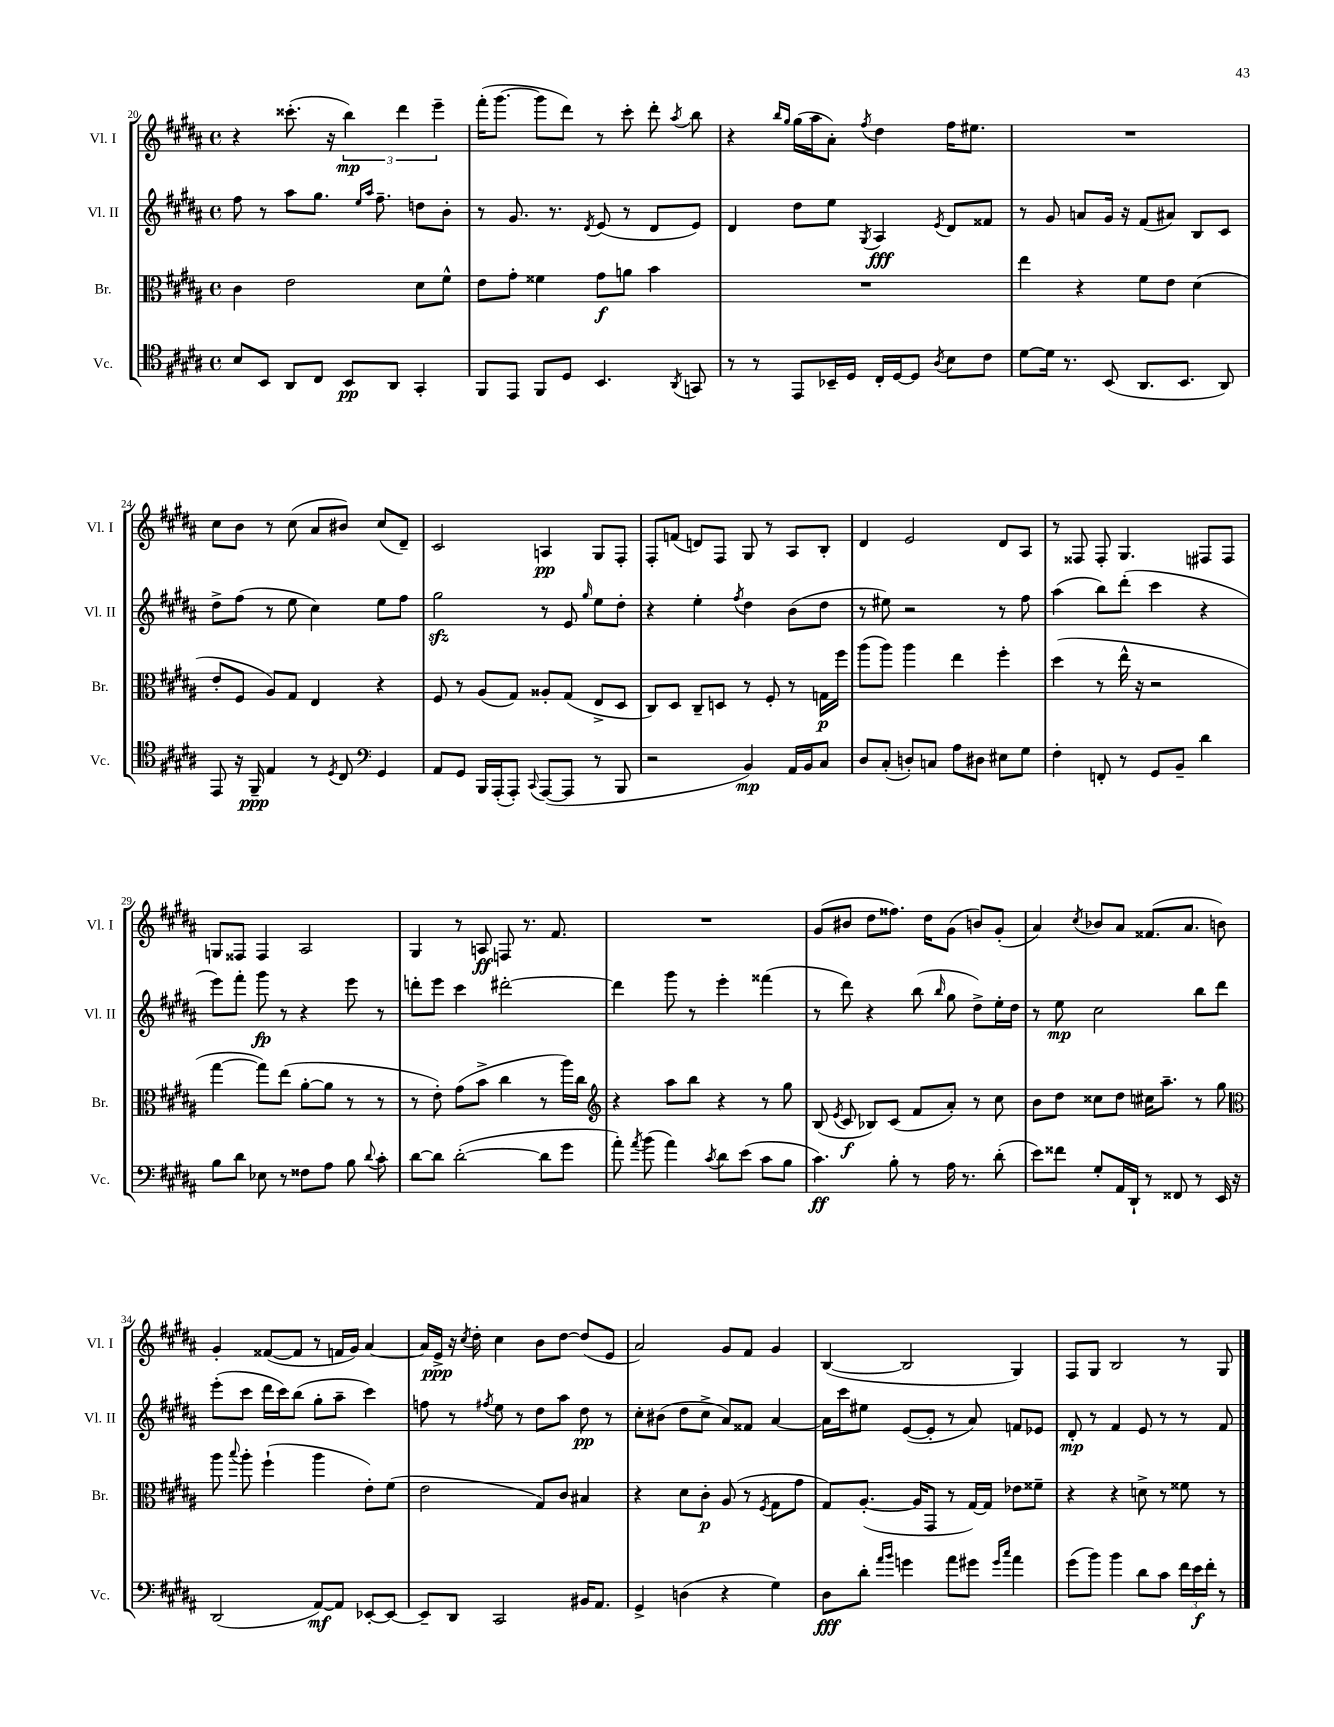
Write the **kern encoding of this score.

**kern	**dynam	**kern	**dynam	**kern	**dynam	**kern	**dynam
*part4	*part4	*part3	*part3	*part2	*part2	*part1	*part1
*staff4	*staff4	*staff3	*staff3	*staff2	*staff2	*staff1	*staff1
*I"Vc.	*	*I"Br.	*	*I"Vl. II	*	*I"Vl. I	*
*I'Vc.	*	*I'Br.	*	*I'Vl. II	*	*I'Vl. I	*
*clefC4	*	*clefC3	*	*clefG2	*	*clefG2	*
*k[f#c#g#d#a#]	*	*k[f#c#g#d#a#]	*	*k[f#c#g#d#a#]	*	*k[f#c#g#d#a#]	*
*M4/4	*	*M4/4	*	*M4/4	*	*M4/4	*
*met(c)	*	*met(c)	*	*met(c)	*	*met(c)	*
=20	=20	=20	=20	=20	=20	=20	=20
8B/L	.	4c#\	.	8ff#\	.	4r	.
8BB/J	.	.	.	8r	.	.	.
8AA#/L	.	2e\	.	8aa#\L	.	(8.ccc##X'\	.
8C#/J	.	.	.	8.gg#\J	.	.	.
.	.	.	.	.	.	16r	.
8BB/L	pp	.	.	.	.	6bb\)	mp
.	.	.	.	16qqee/LL	.	.	.
.	.	.	.	16qqaa#/JJ	.	.	.
.	.	.	.	8.ff#~\	.	.	.
8AA#/J	.	.	.	.	.	.	.
.	.	.	.	.	.	6ddd#\	.
4GG#'/	.	8d#\L	.	8ddn\L	.	.	.
.	.	.	.	.	.	6eee~\	.
.	.	8f#^^\J	.	8b'\J	.	.	.
=21	=21	=21	=21	=21	=21	=21	=21
8FF#/L	.	8e\L	.	8r	.	(16fff#'\KL	.
.	.	.	.	.	.	[8.ggg#\J	.
8EE/J	.	8g#'\J	.	8.g#/	.	.	.
8FF#/L	.	4f##X\	.	.	.	8ggg#\L]	.
.	.	.	.	8.r	.	.	.
8D#/J	.	.	.	.	.	8ddd#\J)	.
.	.	.	.	8qd#/	.	.	.
4.BB/	.	8g#\L	f	(8e/	.	8r	.
.	.	8an\J	.	8r	.	8ccc#'\	.
.	.	4b\	.	8d#/L	.	8ddd#'\	.
8qAA#/	.	.	.	.	.	8qaa#/	.
8GGn/	.	.	.	8e/J)	.	8bb\	.
=22	=22	=22	=22	=22	=22	=22	=22
8r	.	1r	.	4d#/	.	4r	.
8r	.	.	.	.	.	.	.
.	.	.	.	.	.	16qqbb/LL	.
.	.	.	.	.	.	16qqgg#/JJ	.
8EE/L	.	.	.	8dd#\L	.	(16gg#\LL	.
.	.	.	.	.	.	16aa#\J	.
16BB-X~/L	.	.	.	8ee\J	.	8a#'\J)	.
16D#/JJ	.	.	.	.	.	.	.
.	.	.	.	8qG#/	.	8qff#/	.
16C#'/LL	.	.	.	4A#/	fff	4dd#\	.
[16D#/J	.	.	.	.	.	.	.
8D#/J]	.	.	.	.	.	.	.
8qA#/	.	.	.	8qe/	.	.	.
8B\L	.	.	.	8d#/L	.	16ff#\KL	.
.	.	.	.	.	.	8.ee#X\J	.
8c#\J	.	.	.	8f##X/J	.	.	.
=23	=23	=23	=23	=23	=23	=23	=23
[8d#\L	.	4ee\	.	8r	.	1r	.
16d#\Jk]	.	.	.	8g#/	.	.	.
8.r	.	.	.	.	.	.	.
.	.	4r	.	8an/L	.	.	.
(8BB/	.	.	.	16g#/Jk	.	.	.
.	.	.	.	16r	.	.	.
8.AA#/L	.	8f#\L	.	(8f#/L	.	.	.
.	.	8e\J	.	8a#X/J)	.	.	.
8.BB/J	.	.	.	.	.	.	.
.	.	(4d#\	.	8B/L	.	.	.
8AA#/)	.	.	.	8c#/J	.	.	.
!!LO:LB:g=z
=24	=24	=24	=24	=24	=24	=24	=24
8EE/	.	8e'/L	.	8dd#^\L	.	8cc#\L	.
16r	.	8F#/J	.	(8ff#\J	.	8b\J	.
16FF#~/	ppp	.	.	.	.	.	.
4E/	.	8A#/L)	.	8r	.	8r	.
.	.	8G#/J	.	8ee\	.	(8cc#\	.
8r	.	4E/	.	4cc#\)	.	8a#/L	.
8qD#/	.	.	.	.	.	.	.
8C#/	.	.	.	.	.	8b#X/J)	.
*clefF4	*	*	*	*	*	*	*
4GG#/	.	4r	.	8ee\L	.	(8cc#/L	.
.	.	.	.	8ff#\J	.	8d#~/J)	.
=25	=25	=25	=25	=25	=25	=25	=25
8AA#/L	.	8F#/	.	2gg#zz\	.	2c#/	.
8GG#/J	.	8r	.	.	.	.	.
16BBB/LL	.	(8A#/L	.	.	.	.	.
(16AAA#'/J	.	.	.	.	.	.	.
8AAA#'/J)	.	8G#/J)	.	.	.	.	.
8qqCC#/	.	.	.	.	.	.	.
([8AAA#/L	.	8A##X'/L	.	8r	.	4An/	pp
8AAA#/J]	.	(8G#/J	.	8e/	.	.	.
.	.	.	.	16qqgg#/	.	.	.
8r	.	8E^/L	.	8ee\L	.	8G#/L	.
8BBB/	.	8D#/J	.	8dd#'\J	.	8F#'/J	.
=26	=26	=26	=26	=26	=26	=26	=26
2r	.	8C#/L)	.	4r	.	8F#'/L	.
.	.	8D#/J	.	.	.	(8fn/J	.
.	.	8C#~/L	.	4ee'\	.	8dn/L)	.
.	.	8Dn/J	.	.	.	8F#/J	.
.	.	.	.	8qff#/	.	.	.
4BB/)	mp	8r	.	4dd#\	.	8G#/	.
.	.	8F#'/	.	.	.	8r	.
16AA#/LL	.	8r	.	(8b\L	.	8A#/L	.
16BB/J	.	.	.	.	.	.	.
8C#/J	.	16Gn\LL	p	8dd#\J	.	8B'/J	.
.	.	16ff#\JJ	.	.	.	.	.
=27	=27	=27	=27	=27	=27	=27	=27
8D#/L	.	(8aa#\L	.	8r	.	4d#/	.
(8C#'/J	.	8aa#\J)	.	8ee#X\)	.	.	.
8Dn'/L)	.	4aa#\	.	2r	.	2e/	.
8Cn/J	.	.	.	.	.	.	.
8A#\L	.	4ee\	.	.	.	.	.
8D#X\J	.	.	.	.	.	.	.
8E#X\L	.	4ff#'\	.	8r	.	8d#/L	.
8G#\J	.	.	.	8ff#\	.	8A#/J	.
=28	=28	=28	=28	=28	=28	=28	=28
4F#'\	.	(4dd#\	.	(4aa#\	.	8r	.
.	.	.	.	.	.	8F##X/	.
8FFn'/	.	8r	.	8bb\L)	.	8F##'/	.
8r	.	16ee^^\	.	(8ddd#'\J	.	4.G#/	.
.	.	16r	.	.	.	.	.
8GG#/L	.	2r	.	4ccc#\	.	.	.
8BB~/J	.	.	.	.	.	.	.
4d#\	.	.	.	4r	.	8F#X/L	.
.	.	.	.	.	.	8F#/J	.
!!LO:LB:g=z
=29	=29	=29	=29	=29	=29	=29	=29
8B\L	.	[4gg#\	.	8eee\L)	.	8Gn/L	.
8d#\J	.	.	.	8fff#'\J	.	8F##X/J	.
8E-X\	.	8gg#\L])	.	8ggg#\	fp	4F##/	.
8r	.	(8ee\J	.	8r	.	.	.
8F##X\L	.	[8a#'\L	.	4r	.	2A#/	.
8A#\J	.	8a#\J]	.	.	.	.	.
8B\	.	8r	.	8eee\	.	.	.
8qqd#/	.	.	.	.	.	.	.
8c#'\	.	8r	.	8r	.	.	.
=30	=30	=30	=30	=30	=30	=30	=30
[8d#\L	.	8r	.	8dddn'\L	.	4G#/	.
8d#\J]	.	8e'\)	.	8eee\J	.	.	.
([2d#'\	.	(8g#\L	.	4ccc#\	.	8r	.
.	.	8b^\J	.	.	.	8An/	ff
.	.	4cc#\	.	[2ddd#X'\	.	8Fn/	.
.	.	.	.	.	.	8.r	.
8d#\L]	.	8r	.	.	.	.	.
.	.	.	.	.	.	8.f#/	.
8g#\J	.	16aa#\LL)	.	.	.	.	.
.	.	16cc#\JJ	.	.	.	.	.
=31	=31	=31	=31	=31	=31	=31	=31
*	*	*clefG2	*	*	*	*	*
8a#'\)	.	4r	.	4ddd#\]	.	1r	.
8qa#/	.	.	.	.	.	.	.
(8b\	.	.	.	.	.	.	.
4a#\)	.	8aa#\L	.	8ggg#\	.	.	.
.	.	8bb\J	.	8r	.	.	.
8qc#/	.	.	.	.	.	.	.
8d#\L	.	4r	.	4eee'\	.	.	.
(8e\J	.	.	.	.	.	.	.
8c#\L	.	8r	.	(4fff##X\	.	.	.
8B\J	.	8gg#\	.	.	.	.	.
=32	=32	=32	=32	=32	=32	=32	=32
4.c#\)	ff	(8B/	.	8r	.	(8g#/L	.
.	.	8qe/	.	.	.	.	.
.	.	8c#/	f	8ddd#\)	.	8b#X/J	.
.	.	8B-X/L)	.	4r	.	8dd#\L	.
8B'\	.	(8c#/J	.	.	.	8.ff##X\J)	.
8r	.	8f#/L	.	(8bb\	.	.	.
.	.	.	.	.	.	16dd#\KL	.
.	.	.	.	16qqbb/	.	.	.
16A#\	.	8a#'/J)	.	8gg#\	.	(8g#\J	.
8.r	.	.	.	.	.	.	.
.	.	8r	.	8dd#^\L)	.	8bn/L)	.
(8d#'\	.	8cc#\	.	16ee'\L	.	(8g#'/J	.
.	.	.	.	16dd#\JJ	.	.	.
=33	=33	=33	=33	=33	=33	=33	=33
8e\L)	.	8b\L	.	8r	.	4a#/)	.
8f##X\J	.	8dd#\J	.	8ee\	mp	.	.
.	.	.	.	.	.	8qcc#/	.
8G#'/L	.	8cc##X\L	.	2cc#\	.	8b-X/L	.
16AA#/L	.	8dd#\J	.	.	.	8a#/J	.
16DD#`/JJ	.	.	.	.	.	.	.
8r	.	16cc#X\KL	.	.	.	(8.f##X/L	.
.	.	8.aa#~\J	.	.	.	.	.
8FF##X/	.	.	.	.	.	.	.
.	.	.	.	.	.	8.a#/J	.
8r	.	8r	.	8bb\L	.	.	.
16EE/	.	8gg#\	.	8ddd#\J	.	8bn\)	.
16r	.	.	.	.	.	.	.
!!LO:LB:g=z
=34	=34	=34	=34	=34	=34	=34	=34
*	*	*clefC3	*	*	*	*	*
(2DD#/	.	8aa#\	.	(8eee'\L	.	4g#'/	.
.	.	8qqbb/	.	.	.	.	.
.	.	8aa#'\	.	8ccc#\J	.	.	.
.	.	(4ff#`\	.	16ddd#\LL	.	([8f##X/L	.
.	.	.	.	16ccc#\J)	.	.	.
.	.	.	.	(8bb\J	.	8f##/J]	.
[8AA#/L)	mf	4aa#\	.	8gg#'\L	.	8r	.
8AA#/J]	.	.	.	8aa#~\J	.	16fn/LL	.
.	.	.	.	.	.	16g#/JJ)	.
[8EE-X'/L	.	8e'\L)	.	4ccc#\)	.	[4a#/	.
8EE-/J_	.	(8f#\J	.	.	.	.	.
=35	=35	=35	=35	=35	=35	=35	=35
8EE-~/L]	.	2e\	.	8ffn\	.	16a#/LL]	.
.	.	.	.	.	.	16e^/JJ	ppp
8DD#/J	.	.	.	8r	.	16r	.
.	.	.	.	.	.	8qcc#/	.
.	.	.	.	.	.	16dd#'\	.
.	.	.	.	8qff#X/	.	.	.
2CC#/	.	.	.	8ee\	.	4cc#\	.
.	.	.	.	8r	.	.	.
.	.	8G#/L)	.	8dd#\L	.	8b\L	.
.	.	8c#/J	.	8aa#\J	.	[8dd#\J	.
16BB#X/KL	.	4B#X/	.	8dd#\	pp	(8dd#/L]	.
8.AA#/J	.	.	.	.	.	.	.
.	.	.	.	8r	.	8e/J	.
=36	=36	=36	=36	=36	=36	=36	=36
4GG#^/	.	4r	.	8cc#'\L	.	2a#/)	.
.	.	.	.	(8b#X\J	.	.	.
(4Dn\	.	8d#\L	.	8dd#\L	.	.	.
.	.	8c#'\J	p	8cc#^\J	.	.	.
4r	.	(8A#/	.	8a#/L)	.	8g#/L	.
.	.	8r	.	8f##X/J	.	8f#/J	.
.	.	8qF#/	.	.	.	.	.
4G#\)	.	8G#\L	.	[4a#/	.	4g#/	.
.	.	8g#\J	.	.	.	.	.
=37	=37	=37	=37	=37	=37	=37	=37
8D#\L	fff	8G#/L)	.	16a#\LL]	.	([4B/	.
.	.	.	.	16ccc#\J	.	.	.
8d#'\J	.	([8.A#'/J	.	8ee#X\J	.	.	.
16qqa#/LL	.	.	.	.	.	.	.
16qqb/JJ	.	.	.	.	.	.	.
4gn\	.	.	.	([8e/L	.	2B/]	.
.	.	16A#/KL]	.	.	.	.	.
.	.	8GG#/J	.	8e'/J]	.	.	.
8a#\L	.	8r	.	8r	.	.	.
8g#X\J	.	[16G#/LL)	.	8a#/)	.	.	.
.	.	16G#/JJ]	.	.	.	.	.
16qqg#/LL	.	.	.	.	.	.	.
16qqcc#/JJ	.	.	.	.	.	.	.
4a#\	.	8e-X\L	.	8fn/L	.	4G#/)	.
.	.	8f##X~\J	.	8e-X/J	.	.	.
=38	=38	=38	=38	=38	=38	=38	=38
(8g#\L	.	4r	.	8d#'/	mp	8F#/L	.
8b\J)	.	.	.	8r	.	8G#/J	.
4b\	.	4r	.	4f#/	.	2B/	.
8d#\L	.	8dn^\	.	8e/	.	.	.
8c#\J	.	8r	.	8r	.	.	.
24f#\LL	.	8f##X\	.	8r	.	8r	.
24e\	f	.	.	.	.	.	.
24f#'\JJ	.	.	.	.	.	.	.
8r	.	8r	.	8f#/	.	8G#/	.
==	==	==	==	==	==	==	==
*-	*-	*-	*-	*-	*-	*-	*-
